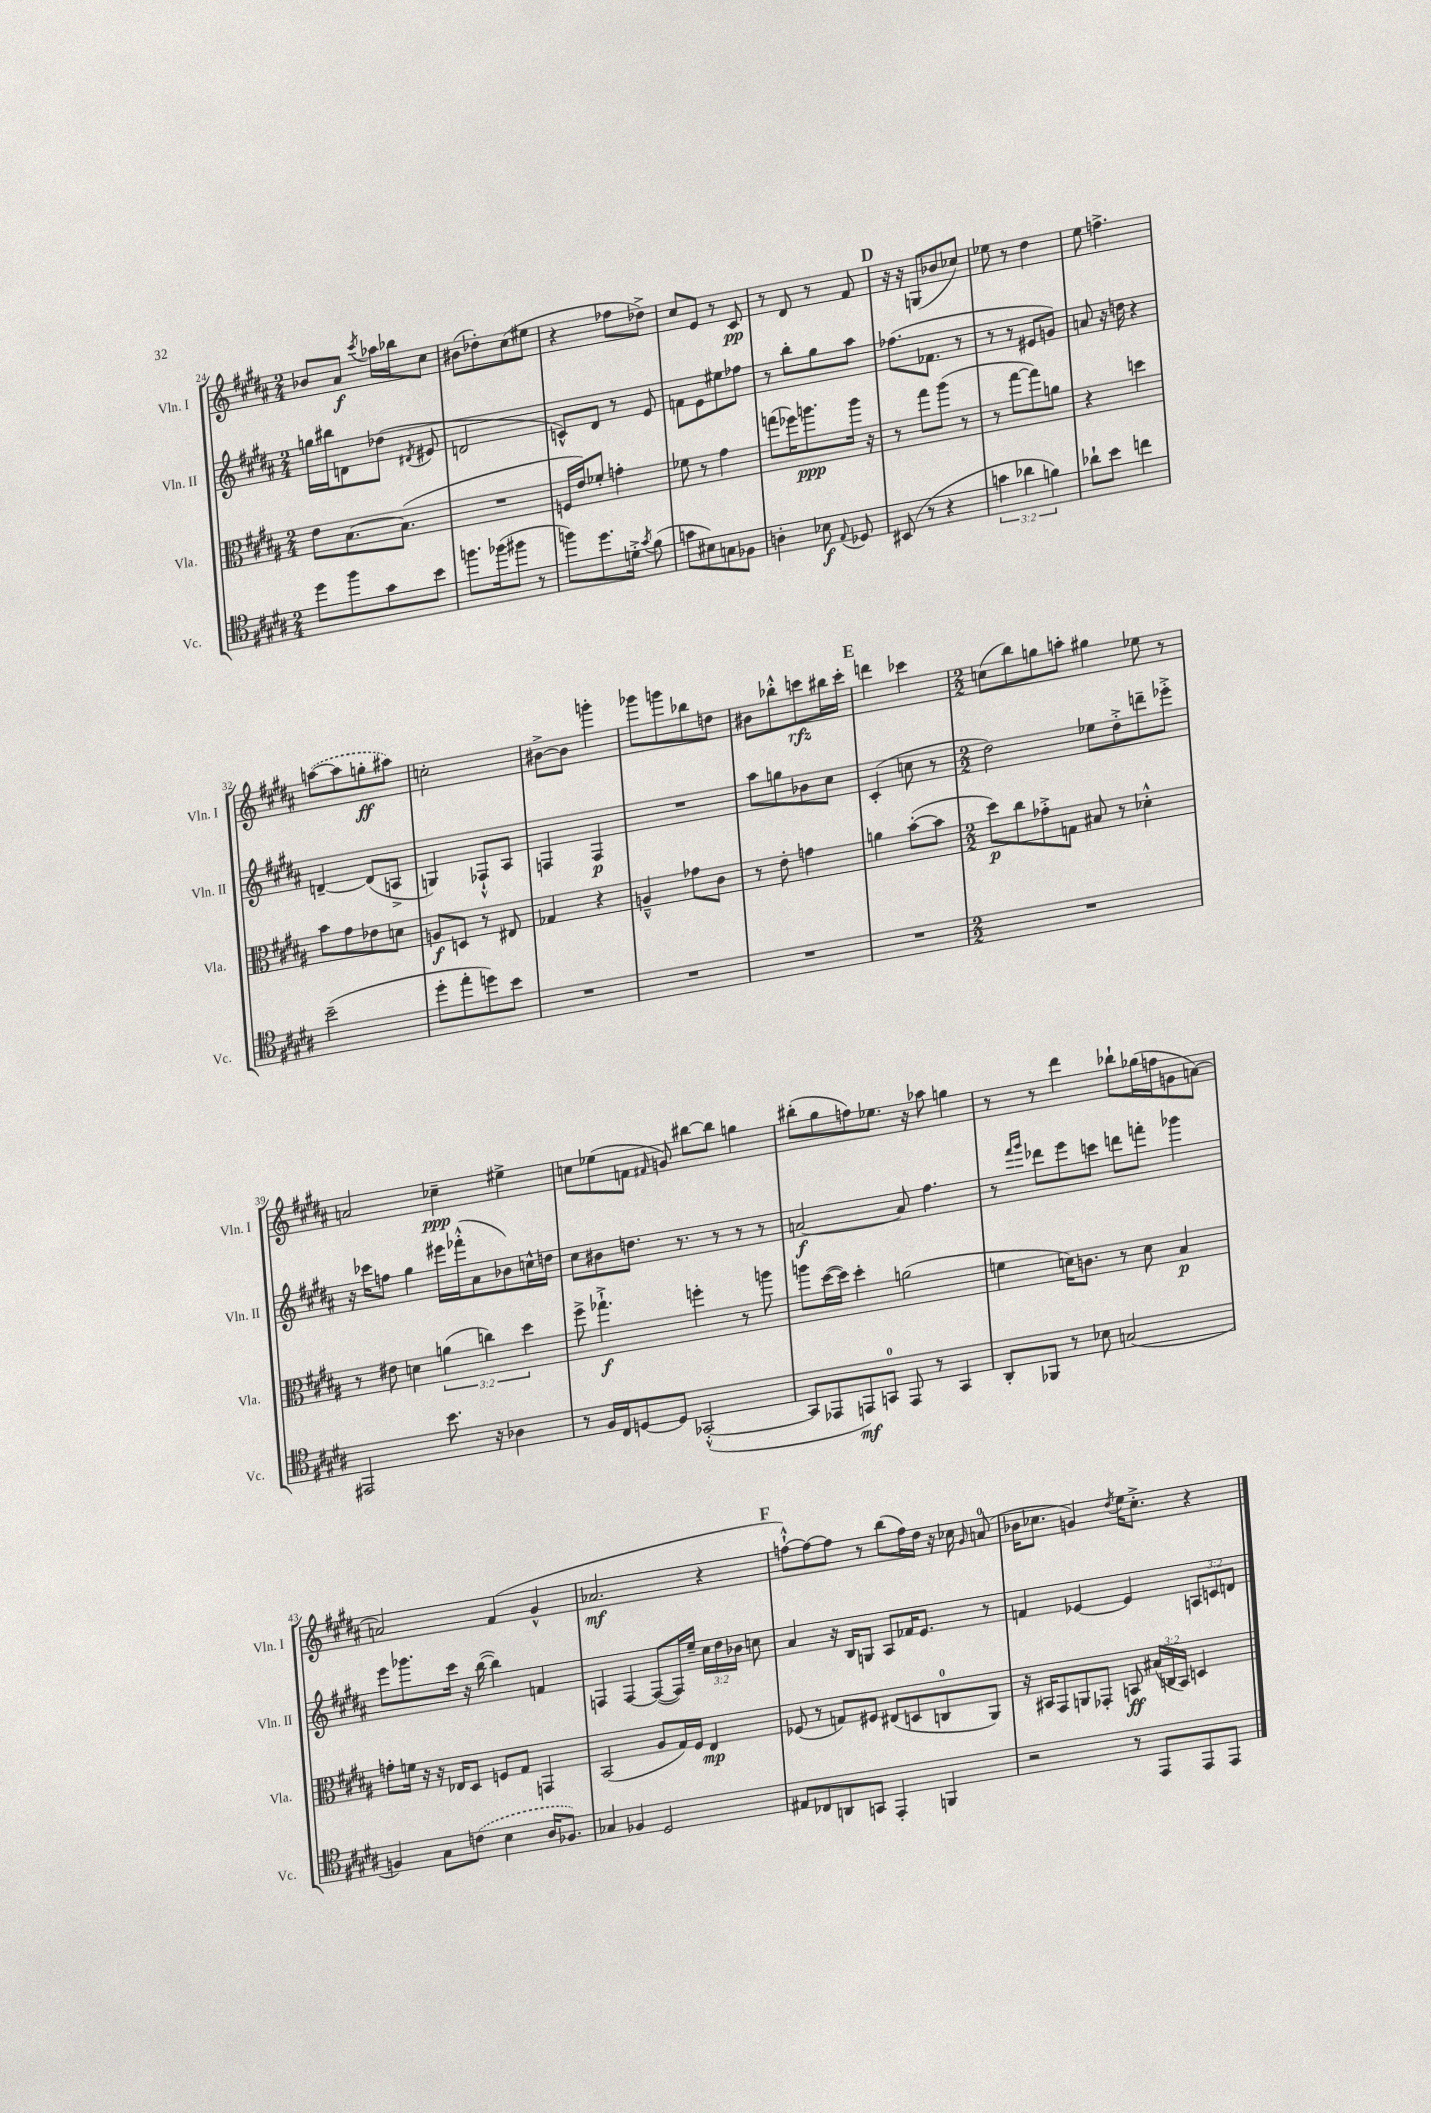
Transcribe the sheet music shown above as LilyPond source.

<<
\new StaffGroup <<
\new Staff = "s0" \with { instrumentName = "Vln. I" shortInstrumentName = "Vln. I" } {
    \clef treble \key b \major \numericTimeSignature \time 2/4
    \autoBeamOff bes'8[ ais'8]\f \acciaccatura { cis'''8 } aes''16[ bes''16 cis''8] |
    bis'8[( des''8-.) cis''8( eis''8] |
    r4 fes''8[ des''8]->) |
    cis''8[ e'8] r8 cis'8\pp |
    r8 dis'8 r8 fis'8 |
    \mark \markup { \bold "D" } r16 r16 g8[( bes'8 ces''8]) |
    ees''8 r8 dis''4 |
    e''8 f''4.-> |
    \once \slurDashed a''8[~( a''8 g''8-.\ff ais''8]) |
    c''2-. |
    bis'8[~-> bis'8] g'''4-. |
    ges'''8[ g'''8 bes''8 d''8] |
    bis'8[ bes''8-.-^ c'''8\rfz bis''16 c'''16]-. |
    \mark \markup { \bold "E" } d'''4 ces'''4 |
    \numericTimeSignature \time 2/2 c''8[( b''8) g''8 a''8]-. gis''4 ees''8 r8 |
    a'2 ces''4--\ppp eis''4-> |
    c''8[ ees''8( f'8] \grace { fis'16 } g'8) bis''8[~ bis''8] g''4 |
    bis''8[-.( gis''8 f''8) ees''8.] r16 aes''8 g''4 |
    r8 r8 dis'''4 bes''8[-! ges''16( f''16 g'8 a'8]~) |
    a'2 fis'4( gis'4-^ |
    aes'2.\mf r4 |
    \mark \markup { \bold "F" } f''8[~-!-^) f''8~ f''8] r8 b''8[( f''16) dis''16] r16 ces''16 \grace { gis'16 } a'8-0( |
    bes'16[ ces''8.] g'4) \acciaccatura { dis''8 } e''16[ ces''8.]-.-> r4 \bar "|." |
}
\new Staff = "s1" \with { instrumentName = "Vln. II" shortInstrumentName = "Vln. II" } {
    \clef treble \key b \major \numericTimeSignature \time 2/4 \override Staff.TupletNumber.text = #tuplet-number::calc-fraction-text
    \autoBeamOff g''16[ bis''16 d'8 des''8]( \acciaccatura { dis'8 } eis'8 |
    d'2 |
    c'8[-^) dis'8] r8 e'8 |
    f'8[ e'8 eis''8 fes''8] |
    r8 b''8[-. gis''8 ais''8] |
    \mark \markup { \bold "D" } fes''8.[( fes'8.] r8 |
    r8 r8 eis'8[ g'8]) |
    a'8 r16 d''16 r4 |
    d'4~-- d'8[( a8]-> |
    g4) fes8[-!-^ ais8] |
    f4 f4\p |
    R2 |
    ais''8[ g''8 bes'8 cis''8] |
    \mark \markup { \bold "E" } cis'4-.( c''8 r8 |
    \numericTimeSignature \time 2/2 dis''2) ees''8[ dis''8-.-> d'''8-- ees'''8]-.-> |
    r16 ces'''16[ f''8] gis''4 eis'''16[ fes'''16-.-^( ais'8 bes'8) c''16-^ d''16] |
    cis''8[ bis'8 d''8.] r8. r8 r8 r8 |
    a'2~\f a'8 fis''4. |
    r8 \grace { fis'''16[ gis'''16] } des'''8[ e'''8 c'''8] d'''8[ f'''8]-. ges'''4 |
    e'''8[ ges'''8. cis'''16] r16 b''16~( b''4) f'4 |
    f4 f4~ f8[~( f16) e''16]-- \tuplet 3/2 { cis''16[ dis''16 bes'16] } c''8 |
    \mark \markup { \bold "F" } ais'4 r16 b16[ g8] ais8[ fes'16 e'8.] r8 |
    f'4 ees'4~ ees'4 \tuplet 3/2 { a8[ c'8 d'8] } \bar "|." |
}
\new Staff = "s2" \with { instrumentName = "Vla." shortInstrumentName = "Vla." } {
    \clef alto \key b \major \numericTimeSignature \time 2/4 \override Staff.TupletNumber.text = #tuplet-number::calc-fraction-text
    \autoBeamOff e'8[ b8.~ b8.]( |
    R2 |
    f16[ e'16) fes'8]-. g'4-. |
    fes'8 r8 gis'4 |
    g''8[( fes''16) a''8.\ppp a''16] r16 |
    \mark \markup { \bold "D" } r8 gis''8[ ais''8]( r8 |
    r8 gis''8[~ gis''8) a'8] |
    r4 d''4 |
    b'8[ gis'8 ees'8 d'8] |
    a8[\f d8] r8 eis8 |
    ges4 r4 |
    a4---^ ges'8[ cis'8] |
    r8 e'8-. g'4 |
    \mark \markup { \bold "E" } a'4 b'8[~-.( b'8] |
    \numericTimeSignature \time 2/2 dis''8[\p) cis''8 ges'8-.-> g8] bis8 r8 des'4-.-^ |
    r8 eis'8 d'4 \tuplet 3/2 { a'4( c''4) dis''4 } |
    fis''8-> ges''4.-!->\f f''4-. r8 a''8 |
    a''8[ dis''16~( dis''16]) dis''4-. a'2( |
    f'4 d'16[) c'8.] r8 d'8 b4\p |
    g'8[-. f'16] r16 r16 ees16[ dis8] f8[ gis8] g,4 |
    b,2( ais8[ gis16) fis16] e4\mp |
    \mark \markup { \bold "F" } fes8( r8 g8[) fis8] eis8[( d8 c8-0 ais,8]) |
    r16 bis,16[ gis,8 a,8 ges,8]-. b,8\ff \tuplet 3/2 { bis16[( c16 b,16]) } d4 \bar "|." |
}
\new Staff = "s3" \with { instrumentName = "Vc." shortInstrumentName = "Vc." } {
    \clef tenor \key b \major \numericTimeSignature \time 2/4 \override Staff.TupletNumber.text = #tuplet-number::calc-fraction-text
    \autoBeamOff dis''8[ fis''8 gis'8 b'8] |
    f''8.[ fes''16( fis''8] r8 |
    f''8[) dis''8. d'16]-.-> \acciaccatura { gis'8 } fis'8( |
    g'8[ bis8) g8 fes8] |
    a4-. bes8\f \appoggiatura { e8 } des8 |
    \mark \markup { \bold "D" } bis,8( r8 r4 |
    \tuplet 3/2 { g'4 aes'4 f'4) } |
    aes'8[-! b'8] c''4 |
    b'2--( |
    dis''8[-. e''8-. d''8) b'8] |
    R2 |
    R2 |
    R2 |
    \mark \markup { \bold "E" } R2 |
    \numericTimeSignature \time 2/2 R1 |
    eis,2 b'8. r16 aes4 |
    r8 fis16[ cis16 d8~ d8] ges,2~-.-^( |
    ges,8[ ees,8 e,8\mf) g,8]-0 e,8 r8 g,4 |
    ais,8[-. fes,8] r8 bes8 g2( |
    f4) gis8[ \once \slurDashed c'8]( b4 ais16[ fes8.]) |
    ges4 fes4 dis2 |
    \mark \markup { \bold "F" } eis8[ ces8 a,8 g,8] e,4-. f,4 |
    r2 r8 e,8[ e,8 e,8] \bar "|." |
}
>>
>>
\layout { \context { \Score currentBarNumber = #24 } }
